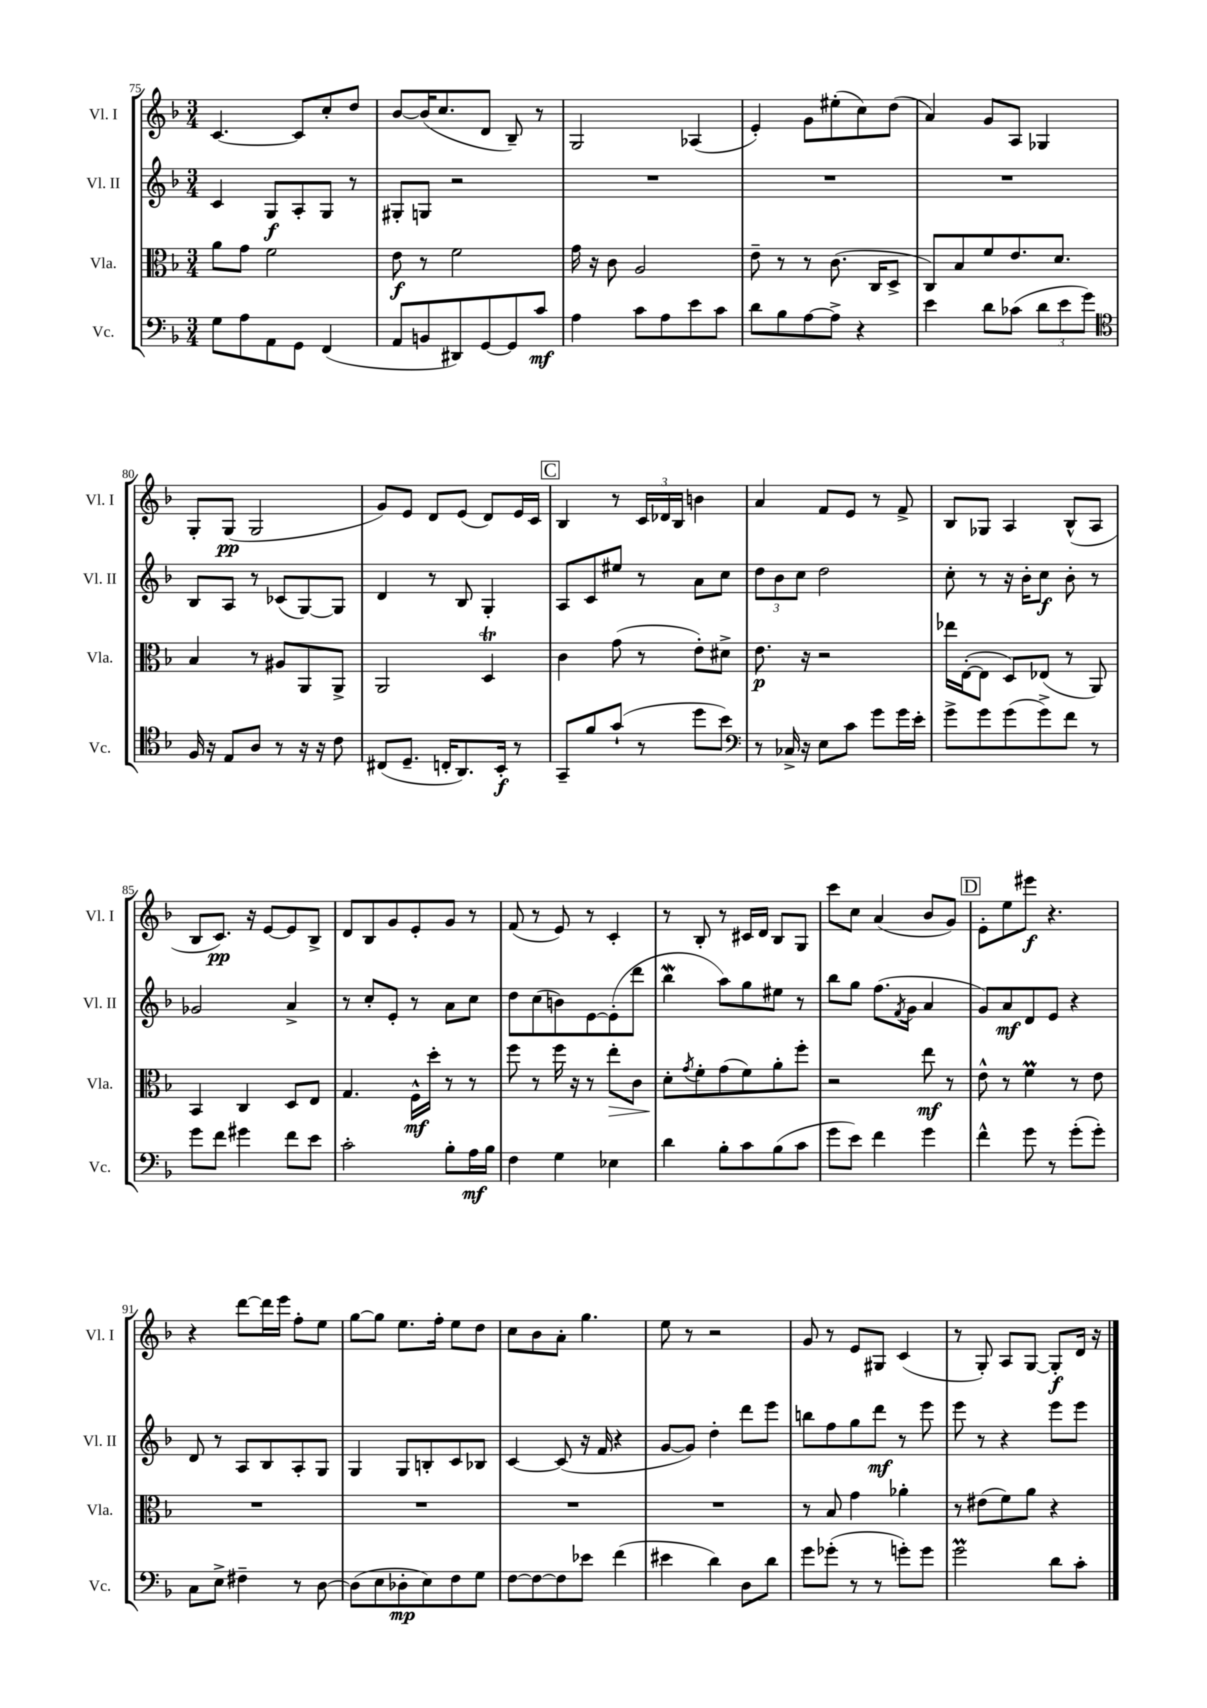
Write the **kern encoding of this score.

**kern	**kern	**kern	**kern
*staff4	*staff3	*staff2	*staff1
*clefF4	*clefC3	*clefG2	*clefG2
*k[b-]	*k[b-]	*k[b-]	*k[b-]
*M3/4	*M3/4	*M3/4	*M3/4
8G\L	8a\L	4c/	[4.c/
8A\	8g\J	.	.
8AA\	2f\	8G/L	.
8GG\J	.	8A'/	8c/]L
(4FF/	.	8G/J	8cc'/
.	.	8r	8dd/J
=	=	=	=
8AA/L	8e\	8G#'/L	[8b-/L
8BB/	8r	8G/J	(16b-/]K
.	.	.	8.cc/
8DD#/)	2f\	2r	.
[8GG/	.	.	8d/J
8GG/]	.	.	8B-~/)
8c/J	.	.	8r
=	=	=	=
4A\	16g\	2.r	2G/
.	16r	.	.
.	8c\	.	.
8c\L	2A/	.	.
8A\	.	.	.
8e\	.	.	(4A-/
8c\J	.	.	.
=	=	=	=
8d\L	8e~\	2.r	4e'/)
8B-\	8r	.	.
[8A\	8r	.	8g\L
8A^\]J	(8.c\	.	(8ee#'\
4r	.	.	8cc\)
.	16C/LK	.	.
.	8D^/J	.	(8dd\J
=	=	=	=
4e\	8C/L)	2.r	4a/)
.	8B-/	.	.
8d\L	8f/	.	8g/L
(8c-\J	8.e/	.	8A/J
12d\L	.	.	4G-/
.	8.d/J	.	.
12e\	.	.	.
12g\J)	.	.	.
=	=	=	=
*clefC4	*	*	*
16F/	4B-/	8B-/L	8G'/L
16r	.	.	.
8E/L	.	8A/J	(8G/J
8A/J	8r	8r	2G/
8r	8A#/L	(8c-/L	.
16r	8AA/	[8G/)	.
16r	.	.	.
8c\	8AA^/J	8G/]J	.
=	=	=	=
(8C#/L	2AA/	4d/	8g/L)
8.D~/J	.	.	8e/J
.	.	8r	8d/L
16C'/LK	.	.	.
8.AA/)	.	8B-/	(8e/J
.	4D/	4G'/	8d/L)
16BB-'/Jk	.	.	.
8r	.	.	16e/L
.	.	.	16c/JJ
=	=	=	=
8GG~/L	4c\	8A/L	4B-/
8f/	.	8c/	.
(8g`/J	(8g\	8ee#/J	8r
8r	8r	8r	24c/LL
.	.	.	24d-/
.	.	.	24B-/JJ
8dd\L	8e'\L)	8a\L	4b\
8b-\J)	8d#^\J	8cc\J	.
=	=	=	=
*clefF4	*	*	*
8r	8.e\	12dd\L	4a/
.	.	12b-\	.
16C-^/	.	.	.
.	.	12cc\J	.
16r	16r	.	.
8E\L	2r	2dd\	8f/L
8c\J	.	.	8e/J
8g\L	.	.	8r
16g\L	.	.	8f^/
16e'\JJ	.	.	.
=	=	=	=
8g^\L	16ee-\LL	8cc'\	8B-/L
.	([16E'\J	.	.
8g\	8E\]J	8r	8G-/J
(8g\	8D/L)	16r	4A/
.	.	16b-'\LK	.
8g^\)	(8E-/J	8cc\J	.
8f\J	8r	8b-'\	(8B-^^/L
8r	8AA/)	8r	8A/J
=	=	=	=
8g\L	4BB-/	2g-/	8B-/L
8f\J	.	.	8.c/J)
4g#\	4C/	.	.
.	.	.	16r
.	.	.	[8e/L
8f\L	8D/L	4a^/	8e/]
8e\J	8E/J	.	8B-^/J
=	=	=	=
2c'\	4.G/	8r	8d/L
.	.	8cc'/L	8B-/
.	.	8e'/J	8g/
.	16F^^\LL	8r	8e'/
.	16dd'\JJ	.	.
8B-'\L	8r	8a\L	8g/J
16A\L	8r	8cc\J	8r
16B-\JJ	.	.	.
=	=	=	=
4F\	8ff\	8dd\L	(8f/
.	8r	(8cc\	8r
4G\	16ff\	8b\)	8e/)
.	16r	.	.
.	8r	[8e\	8r
4E-\	8ee'\L	(8e'\]	4c'/
.	8c\J	8ddd\J	.
=	=	=	=
4d\	8d'\L	4bb-\	8r
.	8qg/	.	.
.	8f'\	.	8B-'/
8B-'\L	(8g\	8aa\L)	8r
8c\	8f\)	8gg\	16c#/LL
.	.	.	16d/JJ
(8B-\	8a'\	8ee#\J	8B-/L
8c\J	8ff'\J	8r	8G/J
=	=	=	=
8g\L	2r	8bb-\L	8ccc\L
8e\J)	.	8gg\J	8cc\J
4f\	.	(8.ff\L	(4a/
.	.	8qf/	.
.	.	16g\Jk	.
4g\	8ee\	4a/	8b-/L
.	8r	.	8g/J)
=	=	=	=
4f^^\	8e^^\	8g/L)	8e'\L
.	8r	8a/	8ee\
8g\	4f\	8d/	8eee#\J
8r	.	8e/J	4.r
(8g'\L	8r	4r	.
8g'\J)	8e\	.	.
=	=	=	=
8C\L	2.r	8d/	4r
8E^\J	.	8r	.
4F#~\	.	8A/L	[8ddd\L
.	.	8B-/	16ddd\]L
.	.	.	16eee\JJ
8r	.	8A'/	8ff'\L
[8D\	.	8G/J	8ee\J
=	=	=	=
(8D\]L	2.r	4G/	[8gg\L
8E\	.	.	8gg\]J
8D-'\	.	8G/L	8.ee\L
8E\)	.	8B'/	.
.	.	.	16ff'\Jk
8F\	.	8c/	8ee\L
8G\J	.	8B-/J	8dd\J
=	=	=	=
[8F\L	2.r	[4c/	8cc\L
8F\_	.	.	8b-\
8F\]	.	(8c/]	8a'\J
8e-\J	.	16r	4.gg\
.	.	16f/	.
(4f\	.	4r	.
=	=	=	=
4e#\	2.r	[8g/L	8ee\
.	.	8g/]J)	8r
4d\)	.	4dd'\	2r
8D\L	.	8ddd\L	.
8d\J	.	8eee\J	.
=	=	=	=
8g\L	8r	8bb\L	8g/
(8g-'\J	8B-/	8ff\	8r
8r	4g\	8gg\	8e/L
8r	.	8ddd\J	8G#/J
8g'\L)	4a-'\	8r	(4c/
8g\J	.	8eee\	.
=	=	=	=
2g\	8r	8eee\	8r
.	(8e#\L	8r	8G'/)
.	8f\)	4r	8A/L
.	8a\J	.	[8G/J
8d\L	4r	8eee\L	8G'/]L
8c'\J	.	8eee\J	16d/Jk
.	.	.	16r
==	==	==	==
*-	*-	*-	*-
